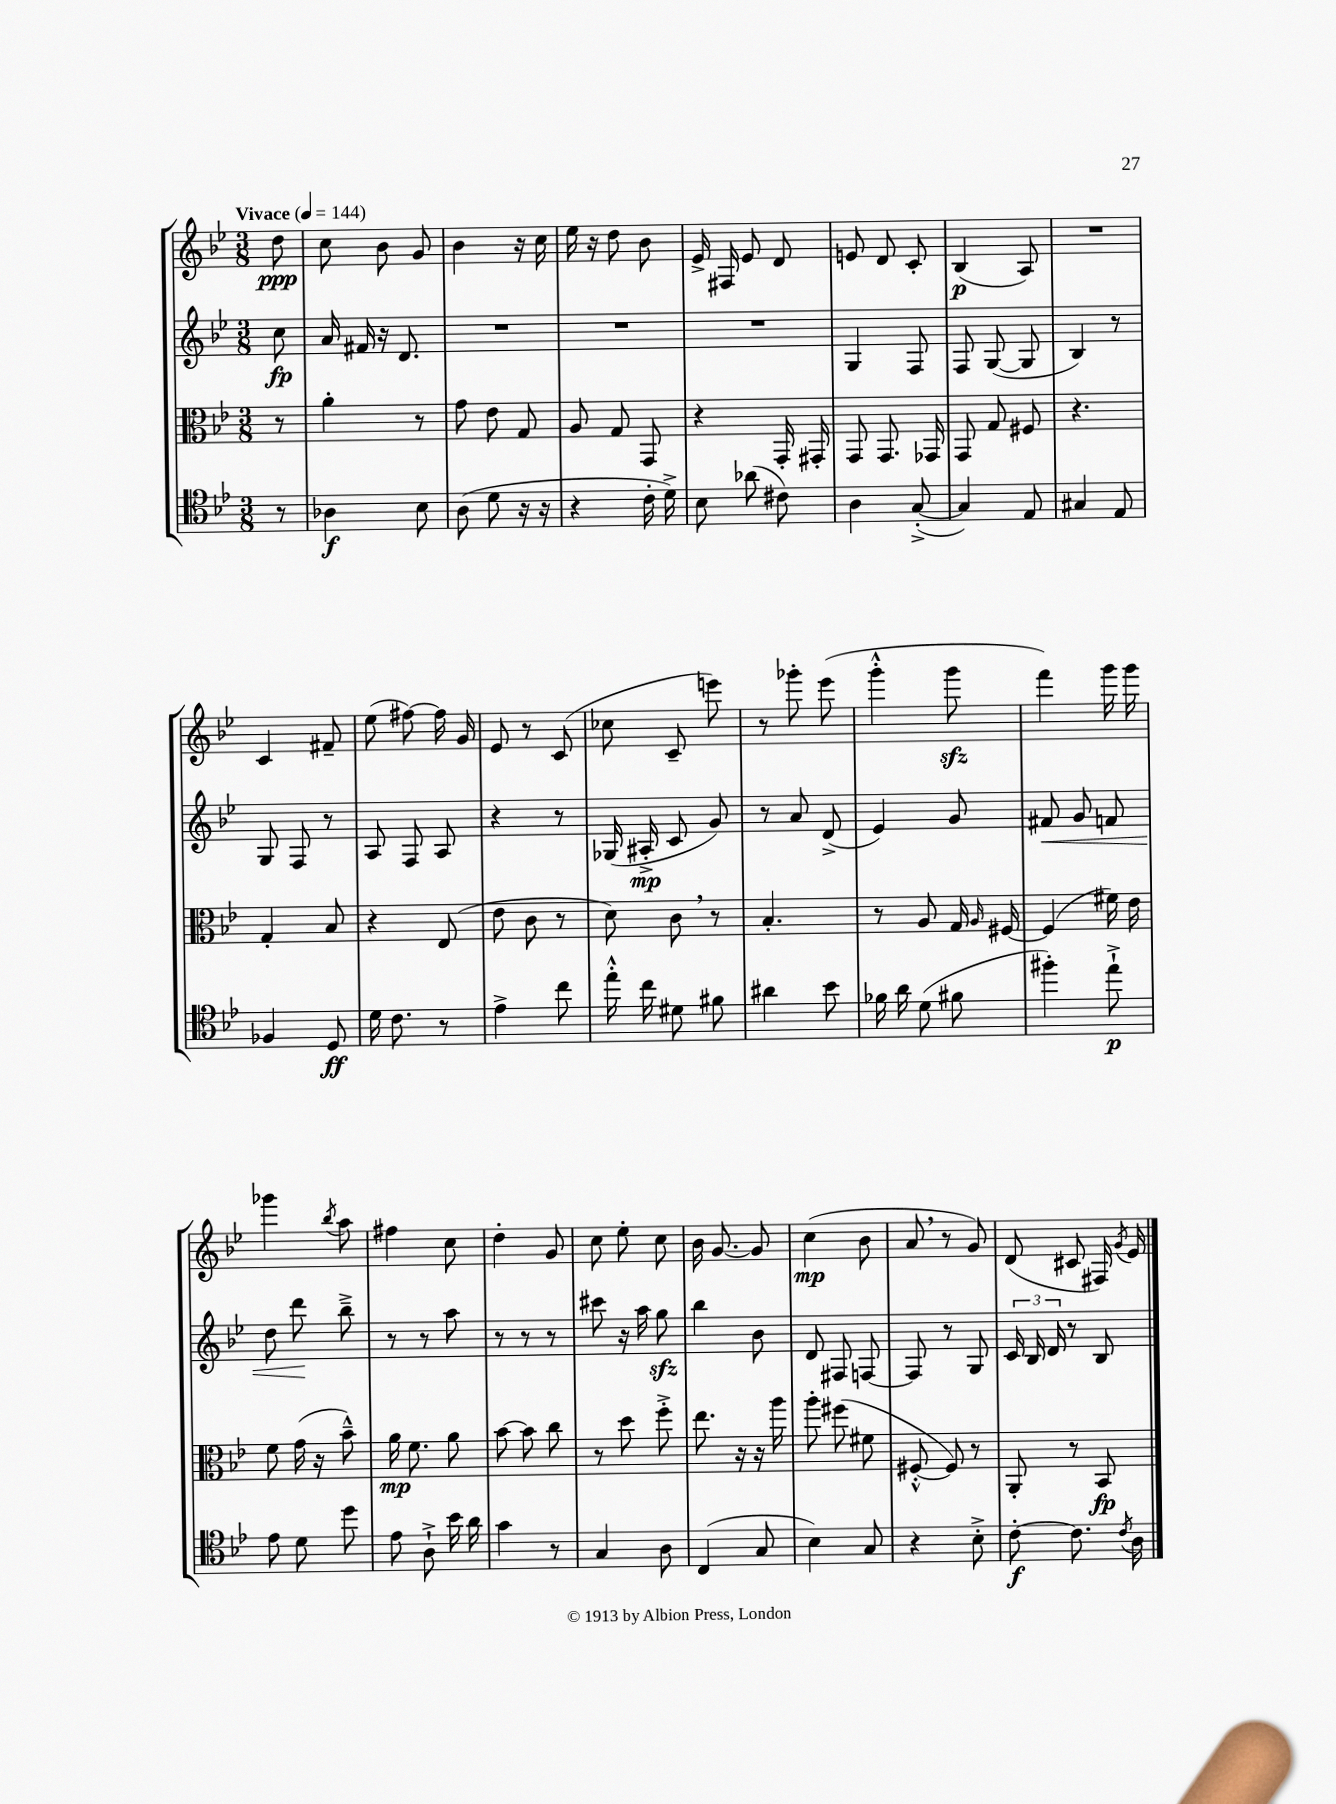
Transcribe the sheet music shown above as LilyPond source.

<<
\new StaffGroup <<
\new Staff = "s0" {
    \clef treble \key bes \major \numericTimeSignature \time 3/8 \partial 8 \tempo "Vivace" 4 = 144
    \autoBeamOff d''8\ppp |
    c''8 bes'8 g'8 |
    bes'4 r16 c''16 |
    ees''16 r16 d''8 bes'8 |
    ees'16-> fis16 ees'8 d'8 |
    e'8 d'8 c'8-. |
    bes4\p( a8) |
    R4. |
    c'4 fis'8-- |
    ees''8( fis''8~) fis''16 g'16 |
    ees'8 r8 c'8( |
    ces''8 c'8-- e'''8) |
    r8 ges'''8-. ees'''8( |
    g'''4-.-^ g'''8\sfz |
    f'''4) g'''16 g'''16 |
    ges'''4 \acciaccatura { bes''8 } a''8 |
    fis''4 c''8 |
    d''4-. g'8 |
    c''8 ees''8-. c''8 |
    bes'16 g'8.~ g'8 |
    c''4\mp( bes'8 |
    a'8 \breathe r8 g'8) |
    d'8( cis'8 fis16) \acciaccatura { g'8 } ees'16 \bar "|." |
}
\new Staff = "s1" {
    \clef treble \key bes \major \numericTimeSignature \time 3/8 \partial 8
    \autoBeamOff c''8\fp |
    a'16 fis'16 r16 d'8. |
    R4. |
    R4. |
    R4. |
    g4 f8 |
    f8 g8~( g8 |
    bes4) r8 |
    g8 f8 r8 |
    a8 f8 a8 |
    r4 r8 |
    ges16( ais16-.->\mp c'8 g'8) |
    r8 a'8 d'8->( |
    ees'4) g'8 |
    fis'8\< g'8 f'8 |
    d''8 d'''8\! bes''8---> |
    r8 r8 a''8 |
    r8 r8 r8 |
    cis'''8 r16 a''16 g''8\sfz |
    bes''4 bes'8 |
    d'8 fis8 f8~ |
    f8 r8 g8 |
    \tuplet 3/2 { c'16 bes16 d'16 } r8 bes8 \bar "|." |
}
\new Staff = "s2" {
    \clef alto \key bes \major \numericTimeSignature \time 3/8 \partial 8
    \autoBeamOff r8 |
    a'4-. r8 |
    g'8 ees'8 g8 |
    a8 g8 g,8 |
    r4 g,16-. gis,16-. |
    g,8 g,8. ges,16 |
    g,8 g8 fis8 |
    r4. |
    g4-. bes8 |
    r4 ees8( |
    ees'8 c'8 r8 |
    d'8) c'8 \breathe r8 |
    bes4.-. |
    r8 a8 g16 \grace { a16 } fis16~ |
    fis4( fis'16) ees'16 |
    f'8 g'16( r16 bes'8---^) |
    a'16\mp f'8. a'8 |
    bes'8~ bes'8 c''8 |
    r8 d''8 f''8-.-> |
    ees''8. r16 r16 a''16 |
    a''8-. fis''8( fis'8 |
    fis8~-.-^ fis8) r8 |
    a,8-. r8 bes,8\fp \bar "|." |
}
\new Staff = "s3" {
    \clef tenor \key bes \major \numericTimeSignature \time 3/8 \partial 8
    \autoBeamOff r8 |
    aes4\f bes8 |
    a8( d'8 r16 r16 |
    r4 c'16-. d'16->) |
    bes8 aes'8( cis'8) |
    a4 g8~-.->( |
    g4) ees8 |
    gis4 ees8 |
    fes4 d8\ff |
    d'16 c'8. r8 |
    ees'4-> c''8 |
    ees''16-.-^ c''16 dis'8 fis'8 |
    ais'4 bes'8 |
    fes'16 a'16 d'8( fis'8 |
    fis''4-.) ees''8-!->\p |
    ees'8 d'8 d''8 |
    ees'8 a8-!-> bes'16 a'16 |
    g'4 r8 |
    g4 a8 |
    c4( g8 |
    bes4) g8 |
    r4 bes8-.-> |
    c'8~-.\f c'8. \acciaccatura { c'8 } a16 \bar "|." |
}
>>
>>
\layout { \context { \Score \remove "Bar_number_engraver" } }
